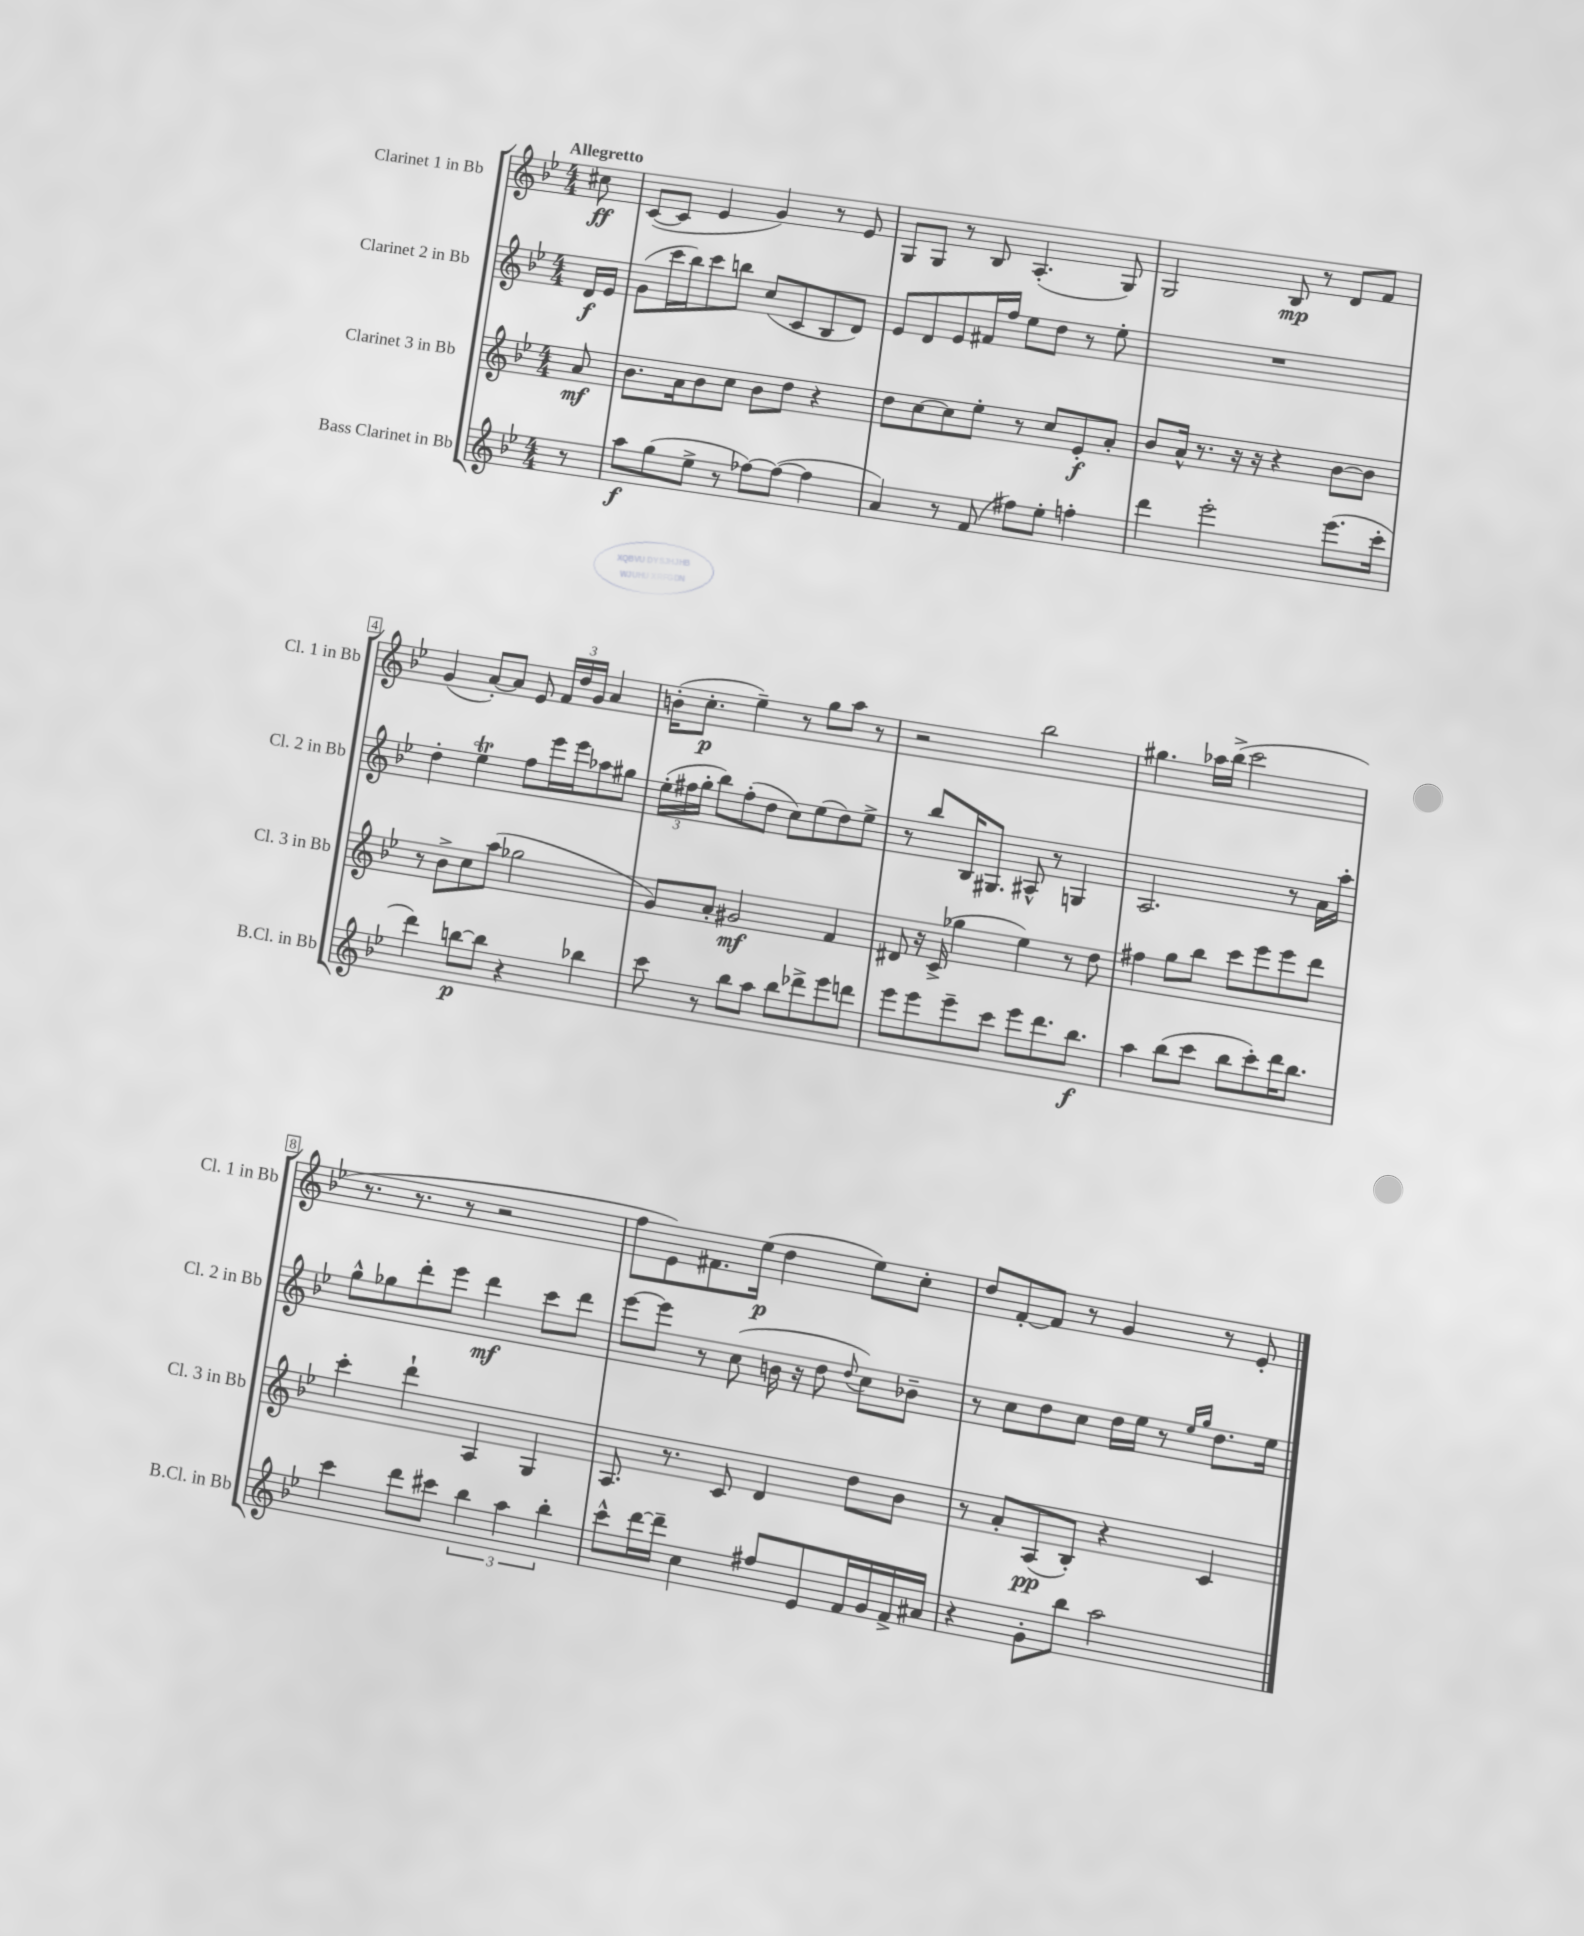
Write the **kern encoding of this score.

**kern	**kern	**kern	**kern
*staff4	*staff3	*staff2	*staff1
*clefG2	*clefG2	*clefG2	*clefG2
*k[b-e-]	*k[b-e-]	*k[b-e-]	*k[b-e-]
*M4/4	*M4/4	*M4/4	*M4/4
8r	8a/	16d/LL	8cc#\
.	.	16e-/JJ	.
=	=	=	=
8aa\L	8.b-\L	(8g\L	([8c/L
(8gg\	.	16ccc\L	8c/]J
.	16a\k	16bb-\J)	.
8ee-^\J	8b-\	8ccc\	4e-/
8r	8cc\J	8bb\J	.
[8ff-\L)	8b-\L	(8cc/L	4g/)
(8ff-\_J	8dd\J	8c/	.
4ff-\]	4r	8B-/	8r
.	.	8d/J)	8e-/
=	=	=	=
4a/)	8dd\L	8e-/L	8G/L
.	[8cc\	8d/	8G/J
8r	8cc\]	8e-/	8r
(8f/	8ee-'\J	16f#/L	8B-/
.	.	16ff/JJ	.
8ff#\L)	8r	8ee-\L	(4.A'/
8ee-'\J	8cc/L	8dd\J	.
4ff'\	8e-'/	8r	.
.	8a'/J	8ee-'\	8G/)
=	=	=	=
4ddd\	8b-/L	1r	2G/
.	16a^^/Jk	.	.
.	8.r	.	.
2eee-'\	.	.	.
.	16r	.	.
.	16r	.	.
.	4r	.	8B-/
.	.	.	8r
(8.eee-\L	[8b-\L	.	8d/L
.	8b-\]J	.	8f/J
16ccc'\Jk	.	.	.
=	=	=	=
4ddd\)	8r	4dd'\	(4g/
.	8b-^\L	.	.
[8bb\L	8cc\	4ee-\	[8a'/L)
8bb\]J	(8aa\J	.	8a/]J
4r	2gg-\	8ff\L	8e-/
.	.	16eee-\L	24f/LL
.	.	.	24dd/
.	.	16eee-\J	.
.	.	.	24g/JJ
4bb-\	.	8aa-\	4a/
.	.	8gg#\J	.
=	=	=	=
8ccc\	8g/L)	(24ee-'\LL	(16b'\LK
.	.	24ff#\	.
.	.	.	8.cc'\J
.	.	24gg'\JJ	.
8r	8a'/J	8bb-\L)	.
8bb-\L	2g#/	(8ff#'\	4ee-~\)
8aa\J	.	8dd\J	.
8bb-\L	.	8cc\L)	8r
8ddd-^\	.	(8ee-\	8gg\L
8eee-\	4f/	8dd\)	8aa\J
8ddd\J	.	8ee-^\J	8r
=	=	=	=
8eee-\L	8d#/	8r	2r
8eee-\	16r	8bb-/L	.
.	(16c^/	.	.
8eee-~\	4gg-\	16B-/K	.
.	.	8.G#/J	.
8ccc\J	.	.	.
8eee-\L	4ee-\)	8A#^^/	2bb-\
8.ddd\	.	8r	.
.	8r	4G/	.
8.bb-\J	.	.	.
.	8dd\	.	.
=	=	=	=
4aa\	4ff#\	2.A/	4.gg#\
(8bb-\L	8gg\L	.	.
8ccc\J	8bb-\J	.	16aa-\LL
.	.	.	(16bb-^\JJ
8bb-\L	8ccc\L	.	2ccc\
8ccc'\)	8eee-\	.	.
16ddd\K	8eee-\	8r	.
8.bb-\J	.	.	.
.	8ddd\J	16a\LL	.
.	.	16aa'\JJ	.
=	=	=	=
4ccc\	4ccc'\	8gg^^\L	8.r
.	.	8gg-\	.
.	.	.	8.r
8ddd\L	4ddd`\	8ddd'\	.
8ccc#\J	.	8eee-\J	8r
6bb-\	4A/	4ddd\	2r
6aa\	.	.	.
.	4G/	8ccc\L	.
6bb-'\	.	.	.
.	.	8ddd\J	.
=	=	=	=
8ccc^^\L	8.A/	[8eee-\L	8ff\L
[16ddd\L	.	8eee-\]J	8e-\)
16ddd~\]JJ	8.r	.	.
4cc\	.	8r	8.f#\
.	8c/	(8cc\	.
.	.	.	(16ee-\Jk
8ff#/L	4d/	16b\	4dd\
.	.	16r	.
8e-/	.	8dd\	.
.	.	8qqdd/	.
16f/L	8dd\L	8cc\L)	8ee-\L)
16g/	.	.	.
16f^/	8b-\J	8b-~\J	8cc'\J
16a#/JJ	.	.	.
=	=	=	=
4r	8r	8r	8dd/L
.	8a'/L	8cc\L	[8f'/
8g'\L	(8A/	8dd\	8f/]J
8bb-\J	8B-'/J)	8cc\J	8r
2aa\	4r	16dd\LL	4g/
.	.	16ee-\JJ	.
.	.	8r	.
.	.	16qqee-/LL	.
.	.	16qqgg/JJ	.
.	4c/	8.dd\L	8r
.	.	.	8e-'/
.	.	16ee-\Jk	.
==	==	==	==
*-	*-	*-	*-
